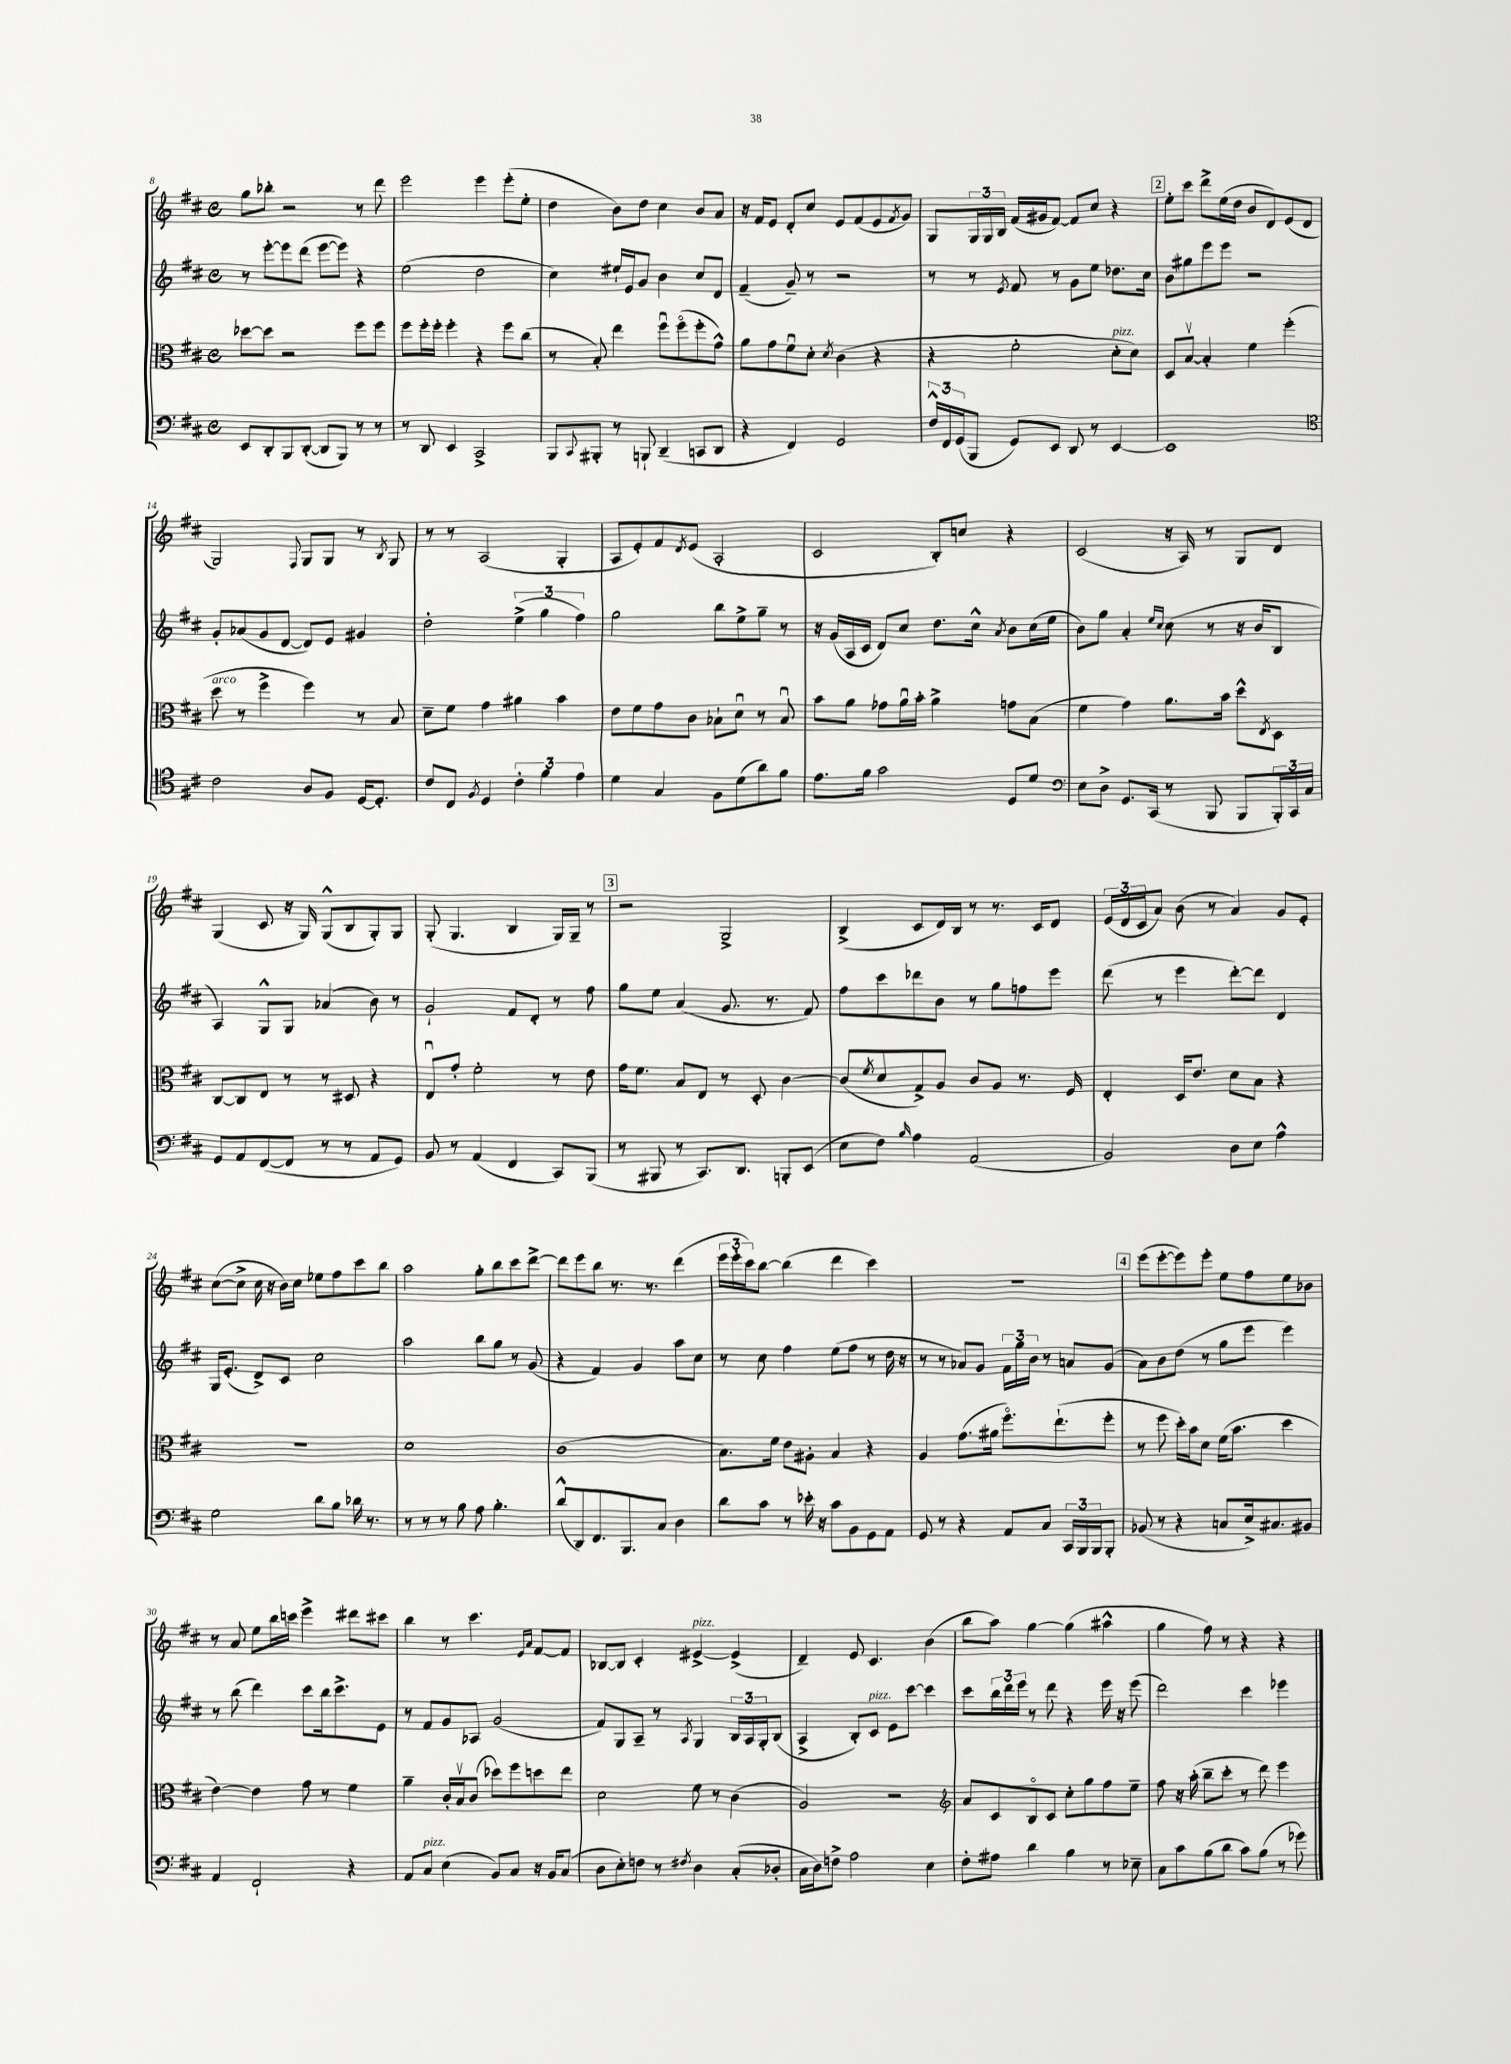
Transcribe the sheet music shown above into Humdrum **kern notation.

**kern	**kern	**kern	**kern
*staff4	*staff3	*staff2	*staff1
*clefF4	*clefC3	*clefG2	*clefG2
*k[f#c#]	*k[f#c#]	*k[f#c#]	*k[f#c#]
*M4/4	*M4/4	*M4/4	*M4/4
*met(c)	*met(c)	*met(c)	*met(c)
8EE	[8dd-	8r	8gg
8DD'	8dd-]	[8eee'	8bb-'
8BBB	2r	8eee]	2r
([8DD'	.	(8ddd	.
8DD]	.	[8eee	.
8BBB)	.	8eee])	.
8r	8ff#	4r	8r
8r	8ff#	.	8ddd
=	=	=	=
8r	8ff#	(2ee	2eee
8DD	16ff#'	.	.
.	16ff#'	.	.
4EE	4ff#'	.	.
2CC#^	4r	2dd	4eee
.	8ff#	.	(8eee'
.	(8cc#	.	8ee'
=	=	=	=
8BBB	8r	4cc#)	4dd
8qqCC#	.	.	.
8BBB#'	8B')	.	.
8r	4ee	16ee#`	8b)
.	.	16e	.
8BBB`	.	8g	8dd
(4DD~	8ff#u	4b	4cc#
.	(8ff#o	.	.
8CC	8ff#'	8cc#	8b
8DD	8g^^)	8d	8a
=	=	=	=
4r	8a	(4f#~	16r
.	.	.	16f#
.	8g	.	8e
4FF#)	8f#u	8g~)	8d'
.	8d'	8r	8cc#
.	8qd	.	.
2GG	(4c#	2r	8e
.	.	.	(8f#
.	4r	.	8e
.	.	.	8qf#
.	.	.	8g)
=	=	=	=
24F#^^	4r	8r	8G
24FF#	.	.	.
(24GG	.	.	.
8BBB	.	8r	24G
.	.	.	24G
.	.	.	24B
.	.	8qe	.
8GG)	2f#'	8f#	(16f#
.	.	.	16g#
8EE	.	8r	[8f#)
8DD	.	8g	8f#]
8r	.	8ee	8cc#
[4EE	8d'	8.dd-	4r
.	8d)	.	.
.	.	16cc#	.
=	=	=	=
1EE]	8D	8b	8ee'
.	[8Bv	8gg#	8ccc#
.	4B']	8eee	8ddd^
.	.	8eee	(16ee
.	.	.	16dd
.	4f#	2r	8b
.	.	.	8d)
.	(4ff#'	.	(8e
.	.	.	8d
=	=	=	=
*clefC4	*	*	*
2c#	8dd	8g'	2G)
.	8r	(8a-	.
.	4ff#^	8g	.
.	.	[8d	.
.	.	.	8qqF#
8A	4ff#)	8d])	8G
8F#	.	8e	8G
[16D	8r	4g#	8r
8.D']	.	.	.
.	.	.	8qB
.	8B	.	8G
=	=	=	=
8c#	8d~	2dd'	8r
8C#	8f#	.	8r
8qF#	.	.	.
4D	4g	.	(2A
6c#'	4a#	(6ee^	.
6f#	.	6gg	.
.	4b	.	4G'
6e	.	6ff#)	.
=	=	=	=
4d	8e	2gg	8A
.	8f#	.	8e')
4G	8g	.	8f#
.	.	.	8qd
.	8c#	.	(8e
8F#	8B-`	8bb	2A'
(8d	8du	8ee^	.
8a)	8r	8gg~	.
8f#	8B-u	8r	.
=	=	=	=
8.e	8b	16r	2c#
.	.	(16g	.
.	8a	16A	.
16f#	.	16c#	.
2g	8g-	8d)	.
.	16au	8cc#	.
.	16b'	.	.
.	4a^	8.dd	8B')
.	.	.	8cc
.	.	16cc#^^	.
.	.	8qa	.
8D	8g	8b	4r
8d	(8B	(16cc#	.
.	.	16ee	.
=	=	=	=
*clefF4	*	*	*
8E	4f#	8b)	(2c#
8D^	.	8gg	.
8.GG	4g)	4a'	.
(16CC#	.	.	.
.	.	16qqee	.
.	.	16qqcc#	.
8r	8.a	(8cc#	16r
.	.	.	16A)
8BBB	.	8r	8r
.	16b	.	.
8BBB	8dd^^	16r	8G
.	.	16b	.
.	8qE	.	.
24BBB')	8D	8B	8d
24CC#	.	.	.
24C#	.	.	.
=	=	=	=
8GG	[8C#	4A)	(4G
8AA	8C#]	.	.
([8FF#	8E	8G^^	8c#
8FF#]	8r	8G	16r
.	.	.	16G)
8r	8r	(4a-	(8G^^
8r	8D#	.	8B
8AA	4r	8b)	8G')
8GG)	.	8r	8G
=	=	=	=
8BB	8Eu	2g`	(8G'
8r	8g'	.	4.G
(4AA	2f#'	.	.
4FF#	.	8f#	4B
.	.	8d'	.
8CC#)	8r	8r	16G)
.	.	.	16G~
(8BBB	8e	8ff#	8r
=	=	=	=
8r	16g	8gg	2r
.	8.f#	.	.
8BBB#	.	8ee	.
8r	8B	(4a	.
8.CC#)	8E	.	.
.	8r	8.g	2G^
8.DD	.	.	.
.	8D'	.	.
.	.	8.r	.
8BBB'	[4c#	.	.
(8EE	.	8f#)	.
=	=	=	=
8E	(8c#]	8ff#	(4B^
.	8qf#	.	.
8F#)	8d	8ccc#	.
16qqB	.	.	.
4A	8G^)	8ddd-	8c#
.	8A	8b	16d)
.	.	.	16B
(2AA	8c#	8r	8r
.	8A	8gg	8.r
.	8.r	8ff	.
.	.	.	16c#
.	.	8eee	8d
.	16F#	.	.
=	=	=	=
2BB)	4E'	(8ddd	(24e
.	.	.	24d
.	.	.	24c#
.	.	8r	8a)
.	16D	4eee	(8b
.	8.e	.	.
.	.	.	8r
8D	8d	[8ddd')	4a)
8E	8B	8ddd]	.
4A^^	4r	4d	8g
.	.	.	8e'
=	=	=	=
2G	1r	16G	([8cc#
.	.	(8.e'	.
.	.	.	8cc#^]
.	.	8d^)	16cc#
.	.	.	16r
.	.	8c#	16b)
.	.	.	16cc#
8d	.	2cc#	8ee-
8B	.	.	8ff#
16d-	.	.	8ccc#
8.r	.	.	.
.	.	.	8bb
=	=	=	=
8r	1d	2aa	2aa
8r	.	.	.
8r	.	.	.
8B	.	.	.
8A	.	8bb	8gg'
4.B'	.	8gg	8bb
.	.	8r	8ccc#
.	.	(8g	[8ddd^
=	=	=	=
(8d^^	(1c#	4r	8ddd]
8DD)	.	.	8eee
8.FF#	.	4f#)	8bb
.	.	.	8.r
8.BBB	.	.	.
.	.	4g	.
.	.	.	8.r
8C#	.	.	.
4D	.	8aa	(4ddd
.	.	8cc#	.
=	=	=	=
8d	8.B)	8r	24eee
.	.	.	24eee'
.	.	.	24ccc#)
8c#	.	8cc#	[8bb
.	16f#	.	.
8r	8e	4ff#	(4bb]
16e-'	8A#'	.	.
16r	.	.	.
8c#	4B	(8ee	4ddd
8BB	.	8ff#	.
8GG	4r	8r	4ccc#)
8AA	.	16dd	.
.	.	16r	.
=	=	=	=
8GG	4A	8r	1r
8r	.	8r	.
4r	(8.g	8a-)	.
.	.	8g	.
.	16a#	.	.
8AA	8.ff#o)	24f#	.
.	.	24gg	.
.	.	24b	.
8C#	.	8r	.
.	(8.ee`	.	.
24CC#	.	8a	.
24BBB	.	.	.
24BBB	.	.	.
8BBB'	8ff#'	(8g	.
=	=	=	=
(8BB-	8r	8a)	(8eee
8r	8ff#	8b	[8eee'
4r	16dd')	(8dd	8eee])
.	16b	.	.
.	8d	8r	8eee'
8C	(16f#	8gg	8ee
.	8.b	.	.
16E^)	.	8eee	8ff#
8.C#	.	.	.
.	4dd	4eee)	8ee
8BB#	.	.	8b-
=	=	=	=
4AA	[4e)	8r	8r
.	.	(8bb	8a
2FF#`	4e]	4ddd)	8ee
.	.	.	16bb
.	.	.	16ccc
.	8g	8ccc#	4eee^
.	8r	16bb	.
.	.	8.ccc#^	.
4r	4f#	.	8ddd#
.	.	8e	8ccc#
=	=	=	=
8AA	4a~	8r	4bb
8C#	.	8f#	.
(4E	16c#'	8g	8r
.	16Bv	.	.
.	(8c#	8A-	4.ccc#
8BB)	8dd-)	(2g	.
8C#	8ff#	.	.
.	.	.	16qqe
.	.	.	16qqa
16r	8dd	.	[8f#
16BB	.	.	.
(8C#	8ee	.	8f#]
=	=	=	=
8D	2d	8f#)	[8B-
8E')	.	8G	8B-]
8F	.	8A~	4c#'
8r	.	8r	.
8qF#	.	8qA	.
4D	8f#	4G	[4e#^
.	8r	.	.
(8C#'	(4c#	24B	(4e#^]
.	.	24A	.
.	.	24G'	.
8D-'	.	(8B	.
=	=	=	=
16C#	2A)	4A^	4d~)
16D)	.	.	.
8F^	.	.	.
2A	.	8B')	8e
.	.	8c#	4.c#
.	2r	8e	.
.	.	[8ccc#	.
4E	.	4ccc#]	(4b
=	=	=	=
*	*clefG2	*	*
8F#'	8a	8ccc#	8bb
8A#	8c#	24bb	8aa)
.	.	24ddd	.
.	.	24eee	.
4d	8Bo	8r	[4gg
.	8c#	8ddd	.
4B	8cc#'	4r	(4gg]
.	8gg	.	.
8r	8ff#	16eee	4aa#^^
.	.	16r	.
8E-~	8ee~	(8eee	.
=	=	=	=
8C#	8ff#	2ddd)	4gg
8c#	16r	.	.
.	(16aa'	.	.
(8B	8bb~	.	8ff#)
8d	8ccc#'	.	8r
8c#)	8r	4ccc#	4r
(8B	8ddd)	.	.
8r	4eee	4eee-	4r
8g-)	.	.	.
==	==	==	==
*-	*-	*-	*-
